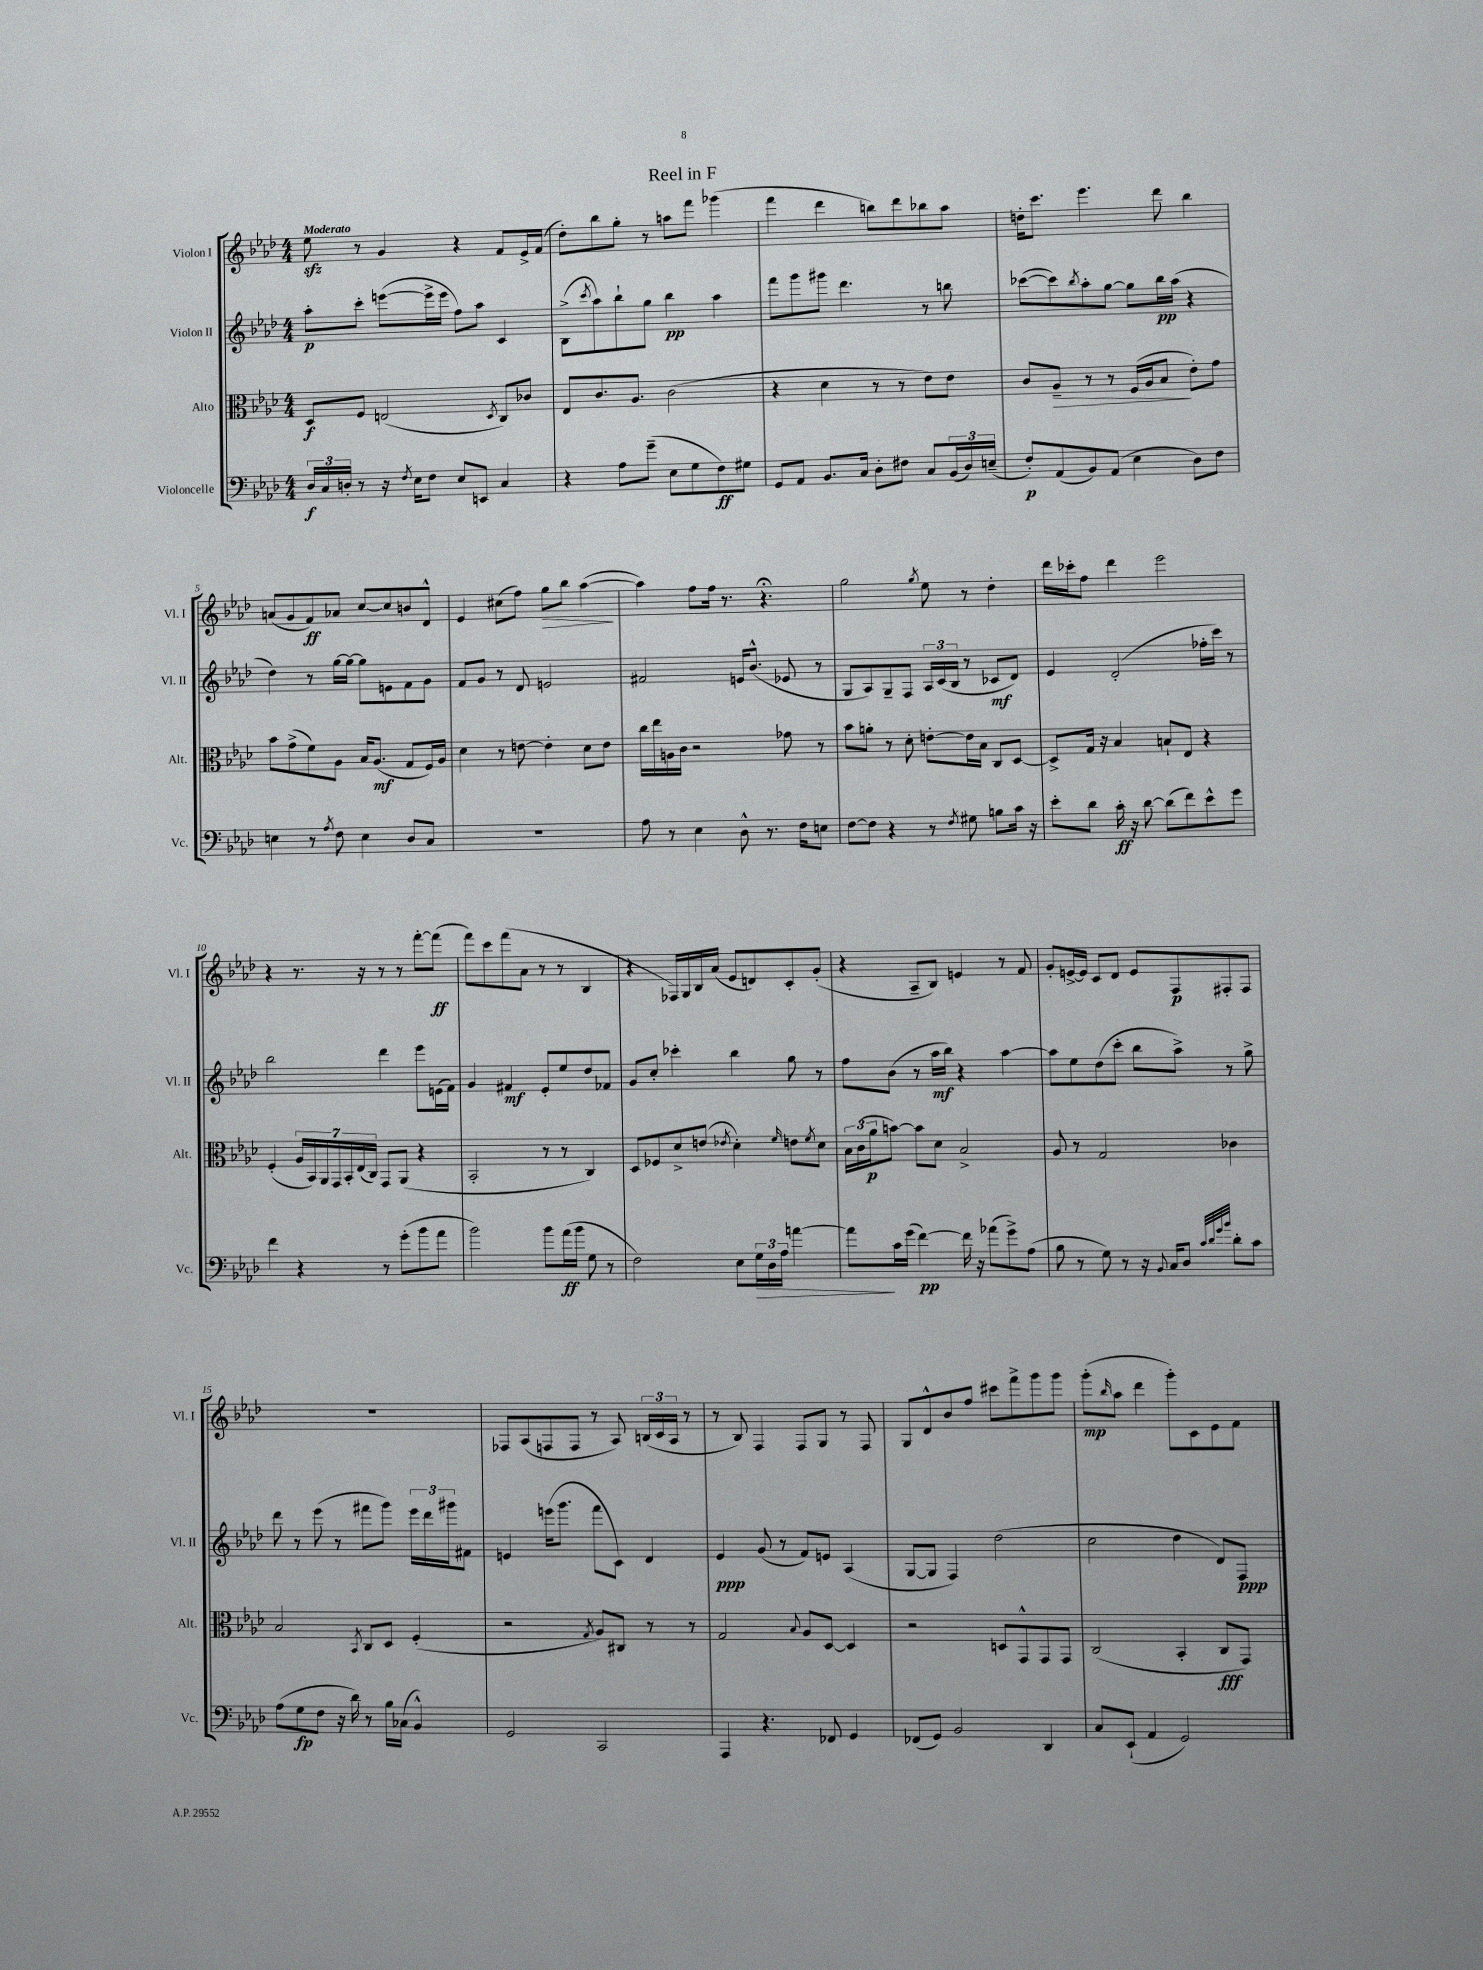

**kern	**kern	**kern	**kern
*staff4	*staff3	*staff2	*staff1
*clefF4	*clefC3	*clefG2	*clefG2
*k[b-e-a-d-]	*k[b-e-a-d-]	*k[b-e-a-d-]	*k[b-e-a-d-]
*M4/4	*M4/4	*M4/4	*M4/4
24D-	8D-	8aa-'	8ee-
24C	.	.	.
24D'	.	.	.
8r	8F	8ccc'	8r
16r	(2E	([8eee	4g
8qF	.	.	.
16E-	.	.	.
8F	.	16eee^]	.
.	.	16eee	.
8E-	.	8ff)	4r
8EE	.	8aa-	.
.	8qD-	.	.
4C	8C)	4c	8f
.	8c-	.	16e-^
.	.	.	(16f
=	=	=	=
4r	8E-	(8B-^	8dd-')
.	.	8qccc	.
.	8.c	8aa-)	8bb-
8A-	.	8bb-`	8gg'
.	8.A-	.	.
(8g~	.	8gg	8r
8E-	(2c	4bb-	8aa
8G	.	.	8fff
8F)	.	4aa-	(4ggg-
8G#	.	.	.
=	=	=	=
8GG	4r	8fff	4fff
8AA-	.	8ggg	.
8.BB-	4d-	8ggg#	4ddd-
.	.	4.ddd-	.
16C	.	.	.
8D-'	8r	.	8bb)
8F#	8r	.	8ddd-
8C	8e-)	8r	8bb-
(24BB-	8e-	8bb	8aa-
24D-)	.	.	.
(24E~	.	.	.
=	=	=	=
8F')	8c	([8ccc-	16dd'
.	.	.	8.ccc
(8AA-	8A-~	8ccc-])	.
.	.	8qbb-	.
8BB-)	8r	8aa-'	4.eee-
(8AA-	8r	[8gg	.
4E-	(16F	8gg]	.
.	16A-	.	.
.	8B-	16bb-	8ddd-
.	.	(16aa-	.
8D-)	8e-')	4r	4bb-
8F	8g	.	.
=	=	=	=
4E	8b-	4dd-)	(8a
.	(8g^	.	8g
8r	8f)	8r	8f)
8qA-	.	.	.
8F	8A-	[16gg	8a-
.	.	16gg_	.
4E	16B-	8gg]	[8cc
.	(8.A-	.	.
.	.	8e	8cc]
8D-	8G	8f	8b
8C	16F)	8g	8d-^^
.	16A-	.	.
=	=	=	=
1r	4d-	8f	4e-
.	.	8g	.
.	8r	8r	(8cc#
.	[8e	8d-	8ff)
.	4e']	2e	8gg
.	.	.	8bb-
.	8d-	.	([4aa-
.	8e	.	.
=	=	=	=
8A-	16cc	2f#	4aa-])
.	16ee-	.	.
8r	16A	.	.
.	16c	.	.
4E-	2r	.	8ff
.	.	.	16ff
.	.	.	8.r
8D-^^	.	16e	.
.	.	(8.b-^^	.
8.r	.	.	4.r;
.	8g-	8e-	.
16F	.	.	.
8E	8r	8r	.
=	=	=	=
[8F	8b-	8G	2gg
8F]	8a'	8A-)	.
4r	8r	8G~	.
.	8d-'	8F	.
.	.	.	8qgg
8r	[8e'	24A-	8ee-
.	.	(24c	.
.	.	24B-	.
8qF	.	.	.
8G#	16e]	8r	8r
.	16B-	.	.
8B	8C	8c-	4dd-'
16c	[8D-	8d-)	.
16r	.	.	.
=	=	=	=
8e-'	8D-^]	4e-	16ddd-
.	.	.	16ccc-'
8d-	16G	.	8ff
.	16r	.	.
16c'	4B-	(2d-'	4ddd-
16r	.	.	.
[8d-	.	.	.
(8d-]	8B`	.	2eee-
8f)	8E-	.	.
8e-^^	4r	16ff-'	.
.	.	16ccc)	.
8g	.	8r	.
=	=	=	=
4f	(4F'	2bb-	4r
4r	28A-	.	8.r
.	28BB-)	.	.
.	28AA-	.	.
.	28GG	.	.
.	28BB-'	.	.
.	(28E-	.	.
.	.	.	16r
.	28C)	.	.
8r	8GG	4ddd-	8r
(8g'	(8AA-	.	8r
8b-	4r	8eee-	[8fff'
8a-	.	(16e	(8fff]
.	.	16f)	.
=	=	=	=
2b-)	2BB-'	4g	8fff)
.	.	.	8ccc
.	.	4f#	(8fff
.	.	.	8a-
8b-	8r	8e-'	8r
(16a-	8r	8ee-	8r
16b-	.	.	.
8G	4C)	8dd-	4B-
8r	.	8f-	.
=	=	=	=
2F)	8D-	8g	4r
.	8F-	8cc'	.
.	8d-^	4ccc-'	16F-)
.	.	.	16G
.	(8e	.	16B-
.	.	.	(16a-
.	8qe-	.	.
8E-	4d-')	4bb-	8e-
24G	.	.	8d)
24D-	.	.	.
24A-	.	.	.
.	16qqf	.	.
[4a	8e	8gg	8c'
.	8qf	.	.
.	8d-	8r	(8g'
=	=	=	=
8a]	24B-	8ff	4r
.	(24c	.	.
.	24a-	.	.
16c	[8b)	(8b-	.
(16g	.	.	.
[4f)	8b]	8r	8A-~
.	8d-	16aa-	8B-)
.	.	16bb-)	.
16f]	2B-^	4r	4e
16r	.	.	.
(8a-	.	.	.
8g^)	.	[4aa-	8r
(8A-	.	.	8f
=	=	=	=
8B-	8A-	8aa-]	8g'
8r	8r	8ee-	[16e^
.	.	.	16e]
8G)	2G	(8dd-	8c
8r	.	8ccc'	8d-
16r	.	8bb-	8e
8qqBB-	.	.	.
16C	.	.	.
8D-	.	8aa-^)	8F
32qqc	.	.	.
32qqd-	.	.	.
32qqg	.	.	.
32qqb-	.	.	.
8d-'	4c-	8r	8F#'
8c	.	8gg^	8F#
=	=	=	=
(8A-	2B-	8ddd-	1r
8G	.	8r	.
8F	.	(8eee-	.
16r	.	8r	.
16d-)	.	.	.
.	8qBB-	.	.
8r	8C	8fff#	.
16B-	8D-	8ggg)	.
(16C-	.	.	.
4BB-^^)	(4F'	24eee-	.
.	.	24ddd-	.
.	.	24ggg#	.
.	.	8f#	.
=	=	=	=
2GG	2r	4e	8F-
.	.	.	(8A-
.	.	(16eee	8F
.	.	8.ggg	.
.	.	.	8F
.	8qG	.	.
2CC	8A-)	8fff	8r
.	8C#	8c)	8A-)
.	8r	4d-	(24B
.	.	.	24c
.	.	.	24A-
.	8r	.	8r
=	=	=	=
4AAA-	2G	4e-	8r
.	.	.	8B-)
4.r	.	(8g	4F
.	.	8r	.
.	8qqB-	.	.
.	8A-	8f)	8F
8FF-	[8D-	8e	8G
4GG	4D-]	(4A-	8r
.	.	.	8F
=	=	=	=
(8FF-	2r	[8G	8G
8GG)	.	8G]	8d-^^
2BB-	.	4F)	8b-
.	.	.	8ff
.	8D	(2dd-	8ccc#
.	8GG^^	.	8fff^
4DD-	8GG	.	8ggg
.	8GG	.	8ggg
=	=	=	=
8C	(2C	2cc	(8ggg'
.	.	.	16qqbb-
(8EE-`	.	.	8aa-
4AA-	.	.	4ddd-
2GG)	4BB-'	4dd-	8ggg')
.	.	.	8c
.	8C	8d-)	8e-
.	8GG)	8F	8f
==	==	==	==
*-	*-	*-	*-
